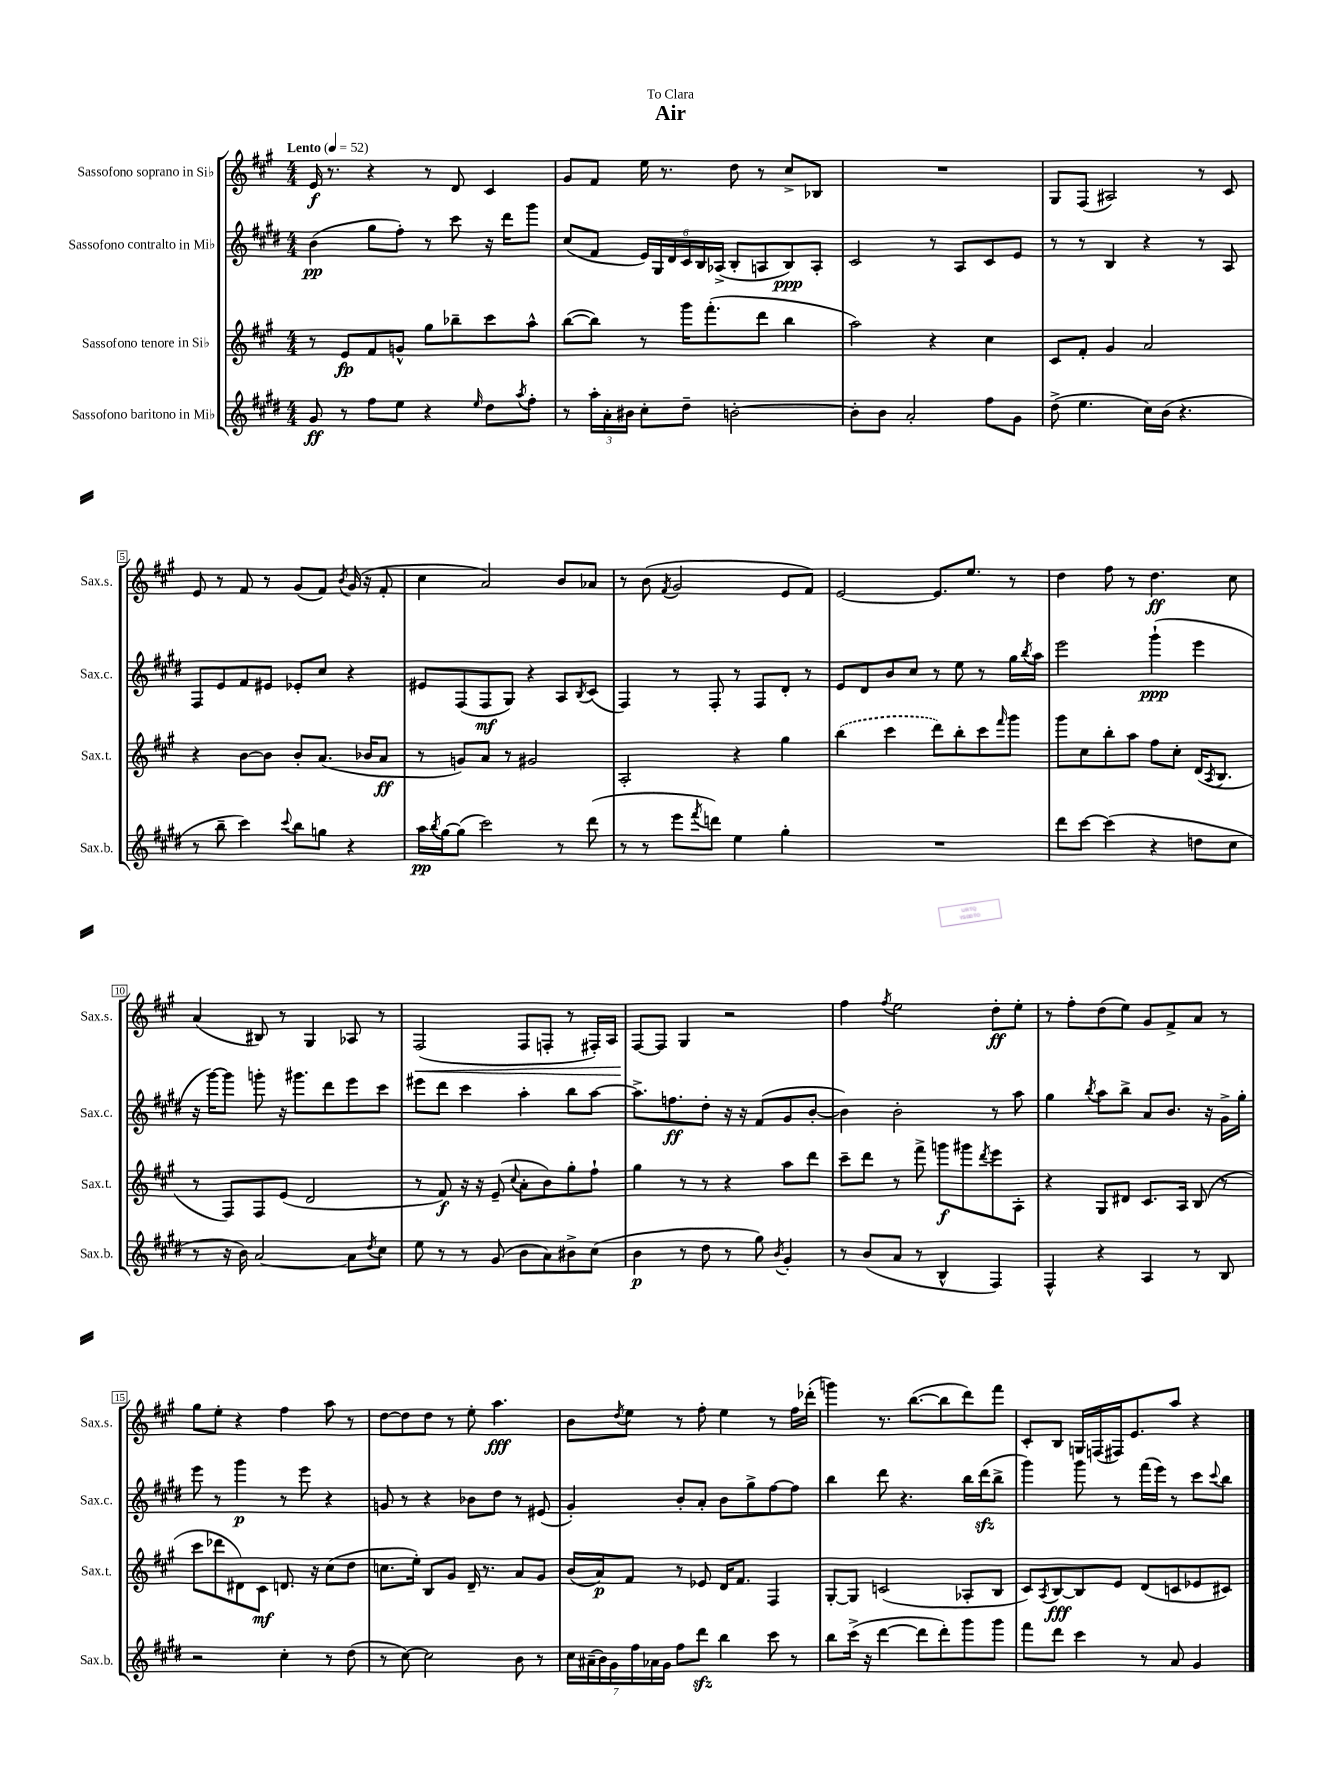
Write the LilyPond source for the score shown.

\header { title = "Air" dedication = "To Clara" }
<<
\new StaffGroup <<
\new Staff = "s0" \with { instrumentName = "Sassofono soprano in Sib" shortInstrumentName = "Sax.s." } {
    \clef treble \key a \major \numericTimeSignature \time 4/4 \tempo "Lento" 4 = 52
    e'16\f r8. r4 r8 d'8 cis'4 |
    gis'8 fis'8 e''16 r8. d''8 r8 cis''8-> bes8 |
    R1 |
    gis8 fis8( ais2) r8 cis'8 |
    e'8 r8 fis'8 r8 gis'8( fis'8) \acciaccatura { b'8 } gis'16( r16 fis'8-. |
    cis''4 a'2) b'8 aes'8 |
    r8 b'8( \acciaccatura { fis'8 } gis'2 e'8 fis'8) |
    e'2~ e'8. e''8. r8 |
    d''4 fis''8 r8 d''4.\ff cis''8 |
    a'4( bis8) r8 gis4 aes8 r8 |
    fis2\<( fis8 f8-. r8 fis16-.) a16 |
    fis8~\! fis8 gis4 r2 |
    fis''4 \acciaccatura { fis''8 } e''2 d''8-.\ff e''8-. |
    r8 fis''8-. d''8( e''8) gis'8 fis'8-> a'8 r8 |
    gis''8 e''8-. r4 fis''4 a''8 r8 |
    d''8~ d''8 d''8 r8 e''8-. a''4.\fff |
    b'8 \acciaccatura { d''8 } e''8 r8 fis''8-. e''4 r8 fis''16 des'''16-.( |
    g'''4) r8. b''8.~( b''8 d'''8) fis'''8 |
    cis'8-. b8 g16 f16( fis16) e'8. a''8 r4 \bar "|." |
}
\new Staff = "s1" \with { instrumentName = "Sassofono contralto in Mib" shortInstrumentName = "Sax.c." } {
    \clef treble \key e \major \numericTimeSignature \time 4/4
    b'4\pp( gis''8 fis''8-.) r8 cis'''8 r16 dis'''16 gis'''8 |
    cis''8( fis'8 \tuplet 6/4 { e'16) gis16 dis'16 cis'16 b16 aes16->( } b8-. a8 b8\ppp) a8-. |
    cis'2 r8 a8 cis'8 e'8 |
    r8 r8 b4 r4 r8 a8 |
    fis8 e'8 fis'8 eis'8 ees'8-. cis''8 r4 |
    eis'8 fis8( fis8\mf gis8) r4 a8 \acciaccatura { b8 } cis'8( |
    fis4) r8 fis8-. r8 fis8 dis'8-. r8 |
    e'8 dis'8 b'8 cis''8 r8 e''8 r8 gis''16 \acciaccatura { b''8 } a''16 |
    e'''2 gis'''4-!\ppp( e'''4 |
    r16 gis'''16~) gis'''8 g'''8-. r16 gis'''8. dis'''8 e'''8 cis'''8 |
    eis'''8 dis'''8 cis'''4 a''4-. b''8 a''8~ |
    a''8.-> f''8.\ff dis''8-. r16 r16 fis'8( gis'8 b'8~-. |
    b'4) b'2-. r8 a''8 |
    gis''4 \acciaccatura { b''8 } a''8 b''8-> a'8 b'8. r16 gis'16-> gis''16-. |
    e'''8 r8 gis'''4\p r8 e'''8 r4 |
    g'8 r8 r4 bes'8 dis''8 r8 eis'8( |
    gis'4-.) b'8-. a'8-. b'8 gis''8-> fis''8~ fis''8 |
    b''4 dis'''8 r4. b''16 dis'''16\sfz( b''8-> |
    gis'''4) gis'''8 r8 fis'''16( e'''16) r8 cis'''8 \appoggiatura { cis'''8 } b''8 \bar "|." |
}
\new Staff = "s2" \with { instrumentName = "Sassofono tenore in Sib" shortInstrumentName = "Sax.t." } {
    \clef treble \key a \major \numericTimeSignature \time 4/4
    r8 e'8\fp fis'8 g'8-^ gis''8 bes''8-- cis'''8 a''8-^ |
    b''8~( b''8) r8 gis'''16 fis'''8.-.( d'''8 b''4 |
    a''2) r4 cis''4 |
    cis'8 fis'8-. gis'4 a'2 |
    r4 b'8~ b'8 b'8-. a'8.( bes'16 a'8\ff |
    r8 g'8) a'8 r8 gis'2 |
    a2-. r4 gis''4 |
    \once \slurDashed b''4( cis'''4 d'''8) b''8-. cis'''8 \grace { fis'''16 } gis'''8 |
    gis'''8 cis''8 b''8-. a''8 fis''8 cis''8-. d'16( \acciaccatura { a8 } b8. |
    r8 fis8) fis8 e'8( d'2 |
    r8 fis'8\f) r16 r16 e'8--( \appoggiatura { cis''8 } a'8-. b'8) gis''8-. fis''8-! |
    gis''4 r8 r8 r4 a''8 d'''8 |
    cis'''8-- d'''8 r8 fis'''8-> g'''8\f gis'''8 \acciaccatura { d'''8 } e'''8 a8-. |
    r4 gis8 dis'8 cis'8. a16 b8( r8 |
    cis'''8 des'''8 dis'8) cis'8\mf d'8. r16 cis''8( d''8 |
    c''8. e''16-.) b8 gis'8 d'16-- r8. a'8 gis'8 |
    b'16( a'16\p) fis'8 r8 ees'8 d'16 fis'8. fis4 |
    gis8~-. gis8 c'2( aes8-. b8 |
    cis'8) \acciaccatura { a8 } b8~\fff b8 e'8 d'8( c'8 ees'8 cis'8) \bar "|." |
}
\new Staff = "s3" \with { instrumentName = "Sassofono baritono in Mib" shortInstrumentName = "Sax.b." } {
    \clef treble \key e \major \numericTimeSignature \time 4/4
    gis'8\ff r8 fis''8 e''8 r4 \grace { e''16 } dis''8 \acciaccatura { a''8 } fis''8-. |
    r8 \tuplet 3/2 { a''16-. a'16-. bis'16 } cis''8-. dis''8-- b'2~-. |
    b'8-. b'8 a'2-. fis''8 gis'8 |
    dis''8->( e''4. cis''16) b'16( r4. |
    r8 b''8-- cis'''4) \appoggiatura { cis'''8 } b''8 g''8 r4 |
    a''16\pp \acciaccatura { b''8 } gis''16~ gis''8( cis'''2) r8 dis'''8( |
    r8 r8 e'''8 \acciaccatura { fis'''8 } d'''8) e''4 gis''4-. |
    R1 |
    dis'''8 cis'''8~ cis'''4( r4 d''8 cis''8 |
    r8 r16 b'16) a'2~ a'8 \acciaccatura { dis''8 } cis''8 |
    e''8 r8 r8 gis'8( b'8 a'8) bis'8-> cis''8( |
    b'4\p r8 dis''8 r8 gis''8) \acciaccatura { b'8 } gis'4-. |
    r8 b'8( a'8 r8 b4-^ fis4) |
    fis4-^ r4 a4 r8 b8 |
    r2 cis''4-. r8 dis''8( |
    r8 cis''8~) cis''2 b'8 r8 |
    \tuplet 7/4 { cis''16 ais'16--( b'16) gis'16 fis''16 aes'16 gis'16 } fis''8 dis'''8\sfz b''4 cis'''8 r8 |
    b''8 cis'''16->( r16 dis'''4~ dis'''8 dis'''8-.) gis'''8 gis'''8 |
    fis'''8 dis'''8 cis'''4 r8 a'8 gis'4 \bar "|." |
}
>>
>>
\layout { \context { \Score \override BarNumber.stencil = #(make-stencil-boxer 0.1 0.3 ly:text-interface::print) } }
